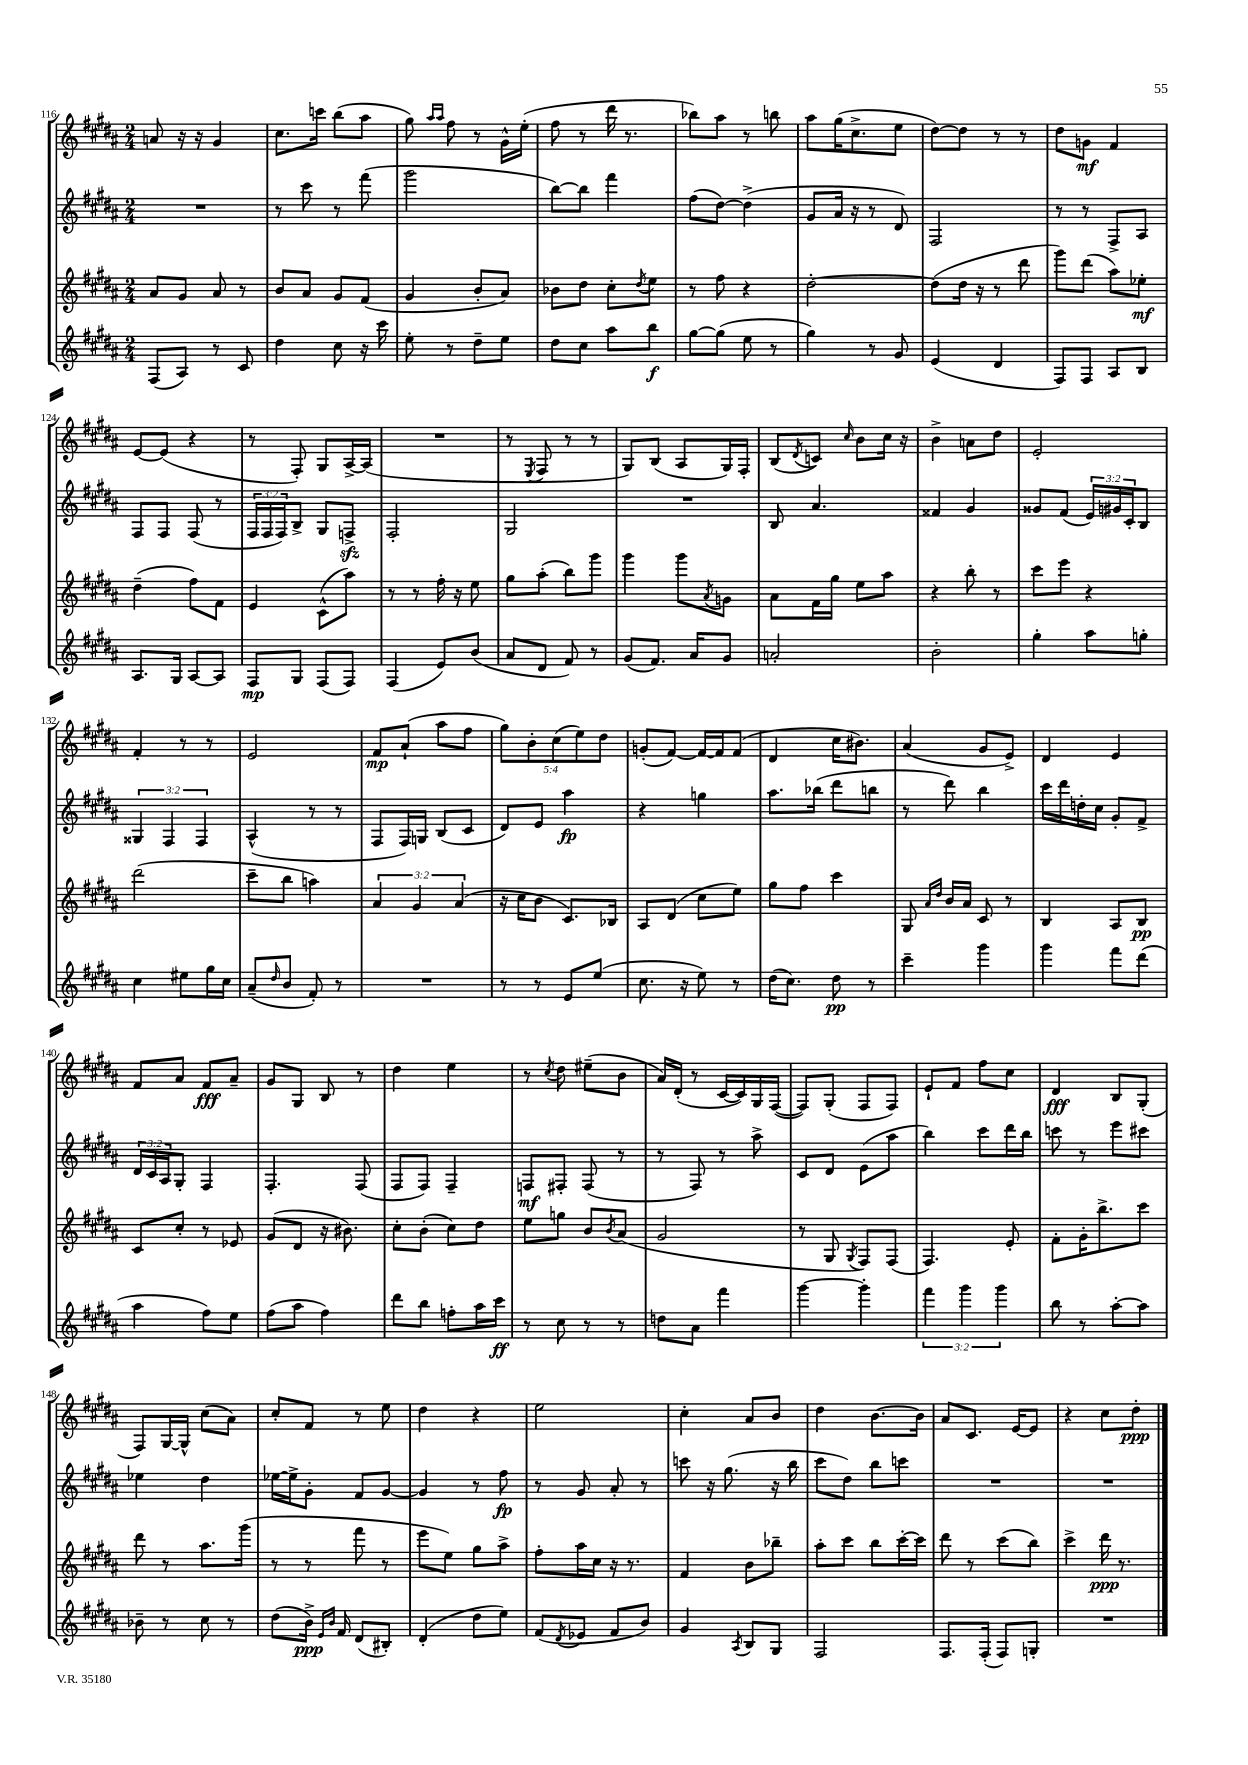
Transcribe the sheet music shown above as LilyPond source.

<<
\new StaffGroup <<
\new Staff = "s0" {
    \clef treble \key b \major \numericTimeSignature \time 2/4 \override Staff.TupletNumber.text = #tuplet-number::calc-fraction-text
    a'8 r16 r16 gis'4 |
    cis''8. c'''16 b''8( ais''8 |
    gis''8) \grace { ais''16 ais''16 } fis''8 r8 gis'16-^ e''16-.( |
    fis''8 r8 dis'''16 r8. |
    bes''8) ais''8 r8 b''8 |
    ais''8 gis''16( cis''8.-> e''8 |
    dis''8~) dis''8 r8 r8 |
    dis''8 g'8\mf fis'4 |
    e'8~ e'8( r4 |
    r8 fis8-.) gis8 ais16~-> ais16( |
    R2 |
    r8 \acciaccatura { e8 } fis8 r8 r8 |
    gis8) b8( ais8 gis16) fis16-. |
    b8( \acciaccatura { dis'8 } c'8) \grace { cis''16 } b'8 cis''16 r16 |
    b'4-> a'8 dis''8 |
    e'2-. |
    fis'4-. r8 r8 |
    e'2 |
    fis'8\mp ais'8-!( ais''8 fis''8 |
    \tuplet 5/4 { gis''8) b'8-. cis''8( e''8) dis''8 } |
    g'8-.( fis'8~) fis'16~ fis'16 fis'8( |
    dis'4 cis''16 bis'8.) |
    ais'4( gis'8 e'8->) |
    dis'4 e'4 |
    fis'8 ais'8 fis'8\fff ais'8-- |
    gis'8 gis8 b8 r8 |
    dis''4 e''4 |
    r8 \acciaccatura { cis''8 } dis''8 eis''8--( b'8 |
    ais'16) dis'16-.( r8 cis'16~ cis'16) gis16 fis16~( |
    fis8) gis8-.( fis8 fis8) |
    e'8-! fis'8 fis''8 cis''8 |
    dis'4\fff b8 gis8-.( |
    fis8) gis16~ gis16-^ cis''8( ais'8) |
    cis''8-. fis'8 r8 e''8 |
    dis''4 r4 |
    e''2 |
    cis''4-. ais'8 b'8 |
    dis''4 b'8.~ b'16 |
    ais'8 cis'8. e'16~ e'8 |
    r4 cis''8 dis''8-.\ppp \bar "|." |
}
\new Staff = "s1" {
    \clef treble \key b \major \numericTimeSignature \time 2/4 \override Staff.TupletNumber.text = #tuplet-number::calc-fraction-text
    R2 |
    r8 cis'''8 r8 fis'''8( |
    gis'''2 |
    b''8~) b''8 fis'''4 |
    fis''8( dis''8~) dis''4->( |
    gis'8 ais'16 r16 r8 dis'8) |
    fis2 |
    r8 r8 fis8-> ais8 |
    fis8 fis8 fis8( r8 |
    \tuplet 3/2 { fis16 fis16 fis16) } b8-> gis8 f8->\sfz |
    fis2-. |
    gis2 |
    R2 |
    b8 ais'4. |
    fisis'4 gis'4 |
    gisis'8 fis'8( \tuplet 3/2 { e'16) gis'16 cis'16-. } b8 |
    \tuplet 3/2 { gisis4 fis4 fis4 } |
    ais4-^( r8 r8 |
    fis8 fis16) g16 b8( cis'8 |
    dis'8) e'8 ais''4\fp |
    r4 g''4 |
    ais''8. bes''16( dis'''8 b''8 |
    r8 dis'''8) b''4 |
    cis'''16 dis'''16 d''16-. cis''16 gis'8-. fis'8-> |
    \tuplet 3/2 { dis'16 cis'16 ais16 } gis8-. fis4 |
    fis4.-. fis8( |
    fis8 fis8) fis4-- |
    f8\mf fis8-. fis8( r8 |
    r8 fis8) r8 ais''8-> |
    cis'8 dis'8 e'8( ais''8 |
    b''4) cis'''8 dis'''16 b''16 |
    c'''8 r8 e'''8 cis'''8 |
    ees''4 dis''4 |
    ees''16~ ees''16-> gis'8-. fis'8 gis'8~ |
    gis'4 r8 fis''8\fp |
    r8 gis'8 ais'8-. r8 |
    c'''8 r16 gis''8.( r16 b''16 |
    cis'''8 dis''8) b''8 c'''8 |
    R2 |
    R2 \bar "|." |
}
\new Staff = "s2" {
    \clef treble \key b \major \numericTimeSignature \time 2/4 \override Staff.TupletNumber.text = #tuplet-number::calc-fraction-text
    ais'8 gis'8 ais'8 r8 |
    b'8 ais'8 gis'8 fis'8( |
    gis'4 b'8-. ais'8) |
    bes'8 dis''8 cis''8-. \acciaccatura { dis''8 } e''8 |
    r8 fis''8 r4 |
    dis''2~-. |
    dis''8( dis''16 r16 r8 dis'''8 |
    gis'''8) dis'''8( ais''8) ees''8-.\mf |
    dis''4--( fis''8) fis'8 |
    e'4 cis'8-^( ais''8) |
    r8 r8 fis''16-. r16 e''8 |
    gis''8 ais''8-.( b''8) gis'''8 |
    gis'''4 gis'''8 \acciaccatura { ais'8 } g'8 |
    ais'8 fis'16 gis''16 e''8 ais''8 |
    r4 b''8-. r8 |
    cis'''8 e'''8 r4 |
    dis'''2( |
    cis'''8-- b''8 a''4) |
    \tuplet 3/2 { ais'4 gis'4 ais'4( } |
    r16 cis''16 b'8 cis'8.) bes16 |
    ais8 dis'8( cis''8 e''8) |
    gis''8 fis''8 cis'''4 |
    gis8 \grace { ais'16 dis''16 } b'16 ais'16 cis'8 r8 |
    b4 ais8 b8\pp |
    cis'8 cis''8-. r8 ees'8 |
    gis'8( dis'8 r16 bis'8.) |
    cis''8-. b'8-.( cis''8) dis''8 |
    e''8 g''8 b'8 \acciaccatura { b'8 } ais'8( |
    gis'2 |
    r8 gis8 \acciaccatura { gis8 } fis8) fis8( |
    fis4.) e'8-. |
    fis'8-. gis'16-. b''8.-> cis'''8 |
    dis'''8 r8 ais''8. gis'''16( |
    r8 r8 fis'''8 r8 |
    e'''8 e''8) gis''8 ais''8-> |
    fis''8-. ais''16 cis''16 r16 r8. |
    fis'4 b'8 bes''8-- |
    ais''8-. cis'''8 b''8 cis'''16~-. cis'''16 |
    dis'''8 r8 cis'''8( b''8) |
    cis'''4-> dis'''16\ppp r8. \bar "|." |
}
\new Staff = "s3" {
    \clef treble \key b \major \numericTimeSignature \time 2/4 \override Staff.TupletNumber.text = #tuplet-number::calc-fraction-text
    fis8( ais8) r8 cis'8 |
    dis''4 cis''8 r16 cis'''16 |
    e''8-. r8 dis''8-- e''8 |
    dis''8 cis''8 ais''8 b''8\f |
    gis''8~ gis''8( e''8 r8 |
    gis''4) r8 gis'8 |
    e'4( dis'4 |
    fis8) fis8 ais8 b8 |
    ais8. gis16 ais8~ ais8 |
    fis8\mp gis8 fis8( fis8) |
    fis4( e'8) b'8( |
    ais'8 dis'8 fis'8) r8 |
    gis'8( fis'8.) ais'16 gis'8 |
    a'2-. |
    b'2-. |
    gis''4-. ais''8 g''8-. |
    cis''4 eis''8 gis''16 cis''16 |
    ais'8--( \grace { dis''16 } b'8 fis'8-.) r8 |
    R2 |
    r8 r8 e'8 e''8( |
    cis''8. r16 e''8) r8 |
    dis''16( cis''8.) dis''8\pp r8 |
    cis'''4-- gis'''4 |
    gis'''4 fis'''8 dis'''8( |
    ais''4 fis''8) e''8 |
    fis''8( ais''8 fis''4) |
    dis'''8 b''8 f''8-. ais''16 cis'''16\ff |
    r8 cis''8 r8 r8 |
    d''8 ais'8 fis'''4 |
    gis'''4~ gis'''4-. |
    \tuplet 3/2 { fis'''4 gis'''4 gis'''4 } |
    b''8 r8 ais''8~-. ais''8 |
    bes'8-- r8 cis''8 r8 |
    dis''8( b'16->\ppp) \grace { e'16 b'16 } fis'16 dis'8( bis8-.) |
    dis'4-.( dis''8 e''8) |
    fis'8( \acciaccatura { dis'8 } ees'8 fis'8 b'8) |
    gis'4 \acciaccatura { ais8 } b8 gis8 |
    fis2 |
    fis8. fis16-.( fis8) g8-. |
    R2 \bar "|." |
}
>>
>>
\layout { \context { \Score currentBarNumber = #116 } }
